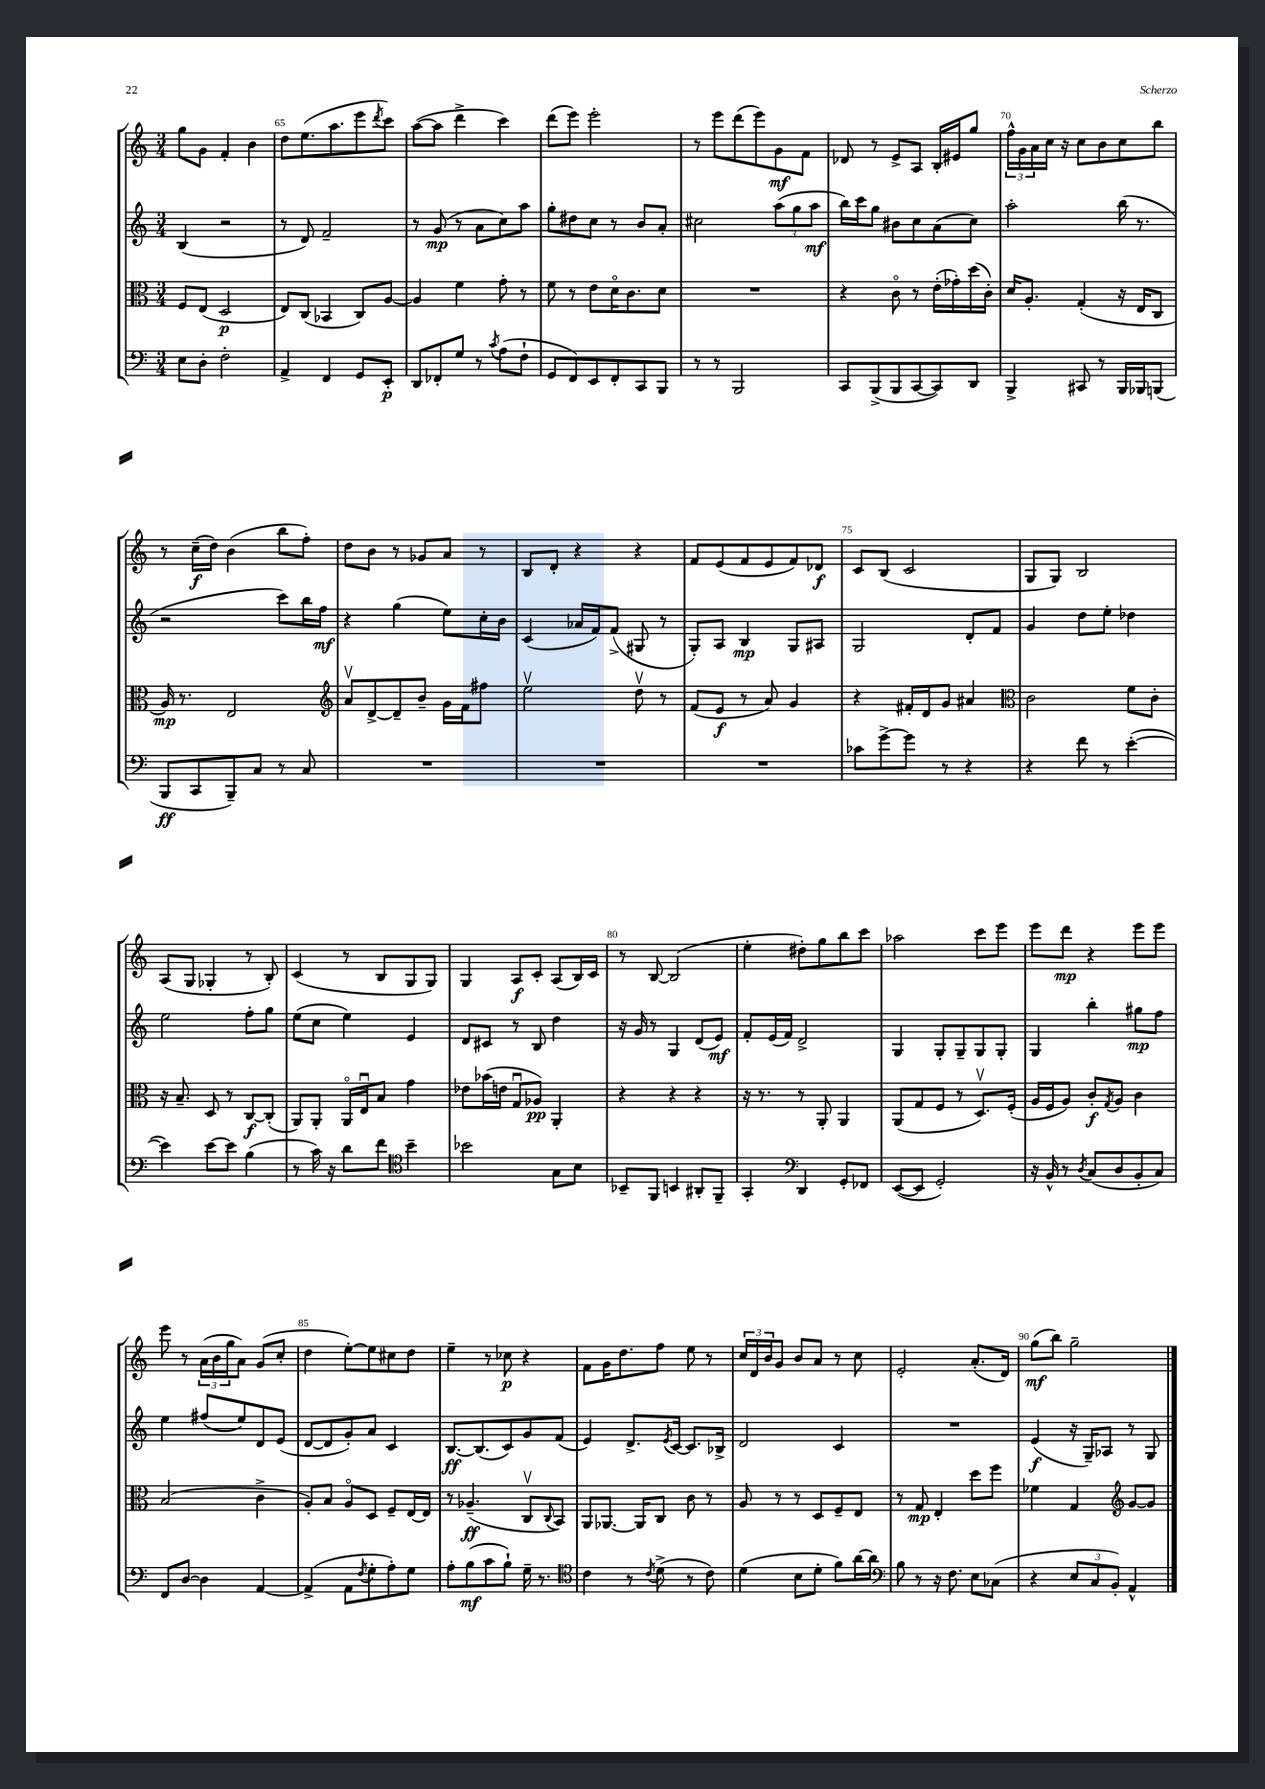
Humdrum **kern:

**kern	**kern	**kern	**kern
*staff4	*staff3	*staff2	*staff1
*clefF4	*clefC3	*clefG2	*clefG2
*k[]	*k[]	*k[]	*k[]
*M3/4	*M3/4	*M3/4	*M3/4
8E	8F	(4B	8gg
8D'	(8E	.	8g
2F'	2D	2r	4f'
.	.	.	4b
=	=	=	=
4AA^	8E)	8r	8dd
.	(8C	8d)	(8.ee
4FF	4BB-	2f~	.
.	.	.	8.aa
8GG	8C)	.	8eee
.	.	.	8qddd
8EE'	[8A	.	8ccc)
=	=	=	=
8DD	4A]	8r	([8aa
8FF-'	.	(8g	8aa]
8G	4f	8r	4ddd^
8r	.	8a	.
8qc	.	.	.
(8A	8g'	8cc)	4ccc)
8F`	8r	8aa	.
=	=	=	=
8GG	8f	8gg'	(8ddd
8FF)	8r	8dd#	8eee)
8EE	8e	8cc	2eee'
8FF'	16do	8r	.
.	8.c	.	.
8CC	.	8b	.
8BBB	8d	8a'	.
=	=	=	=
8r	2.r	2cc#	8r
8r	.	.	8eee
2BBB	.	.	(8ddd
.	.	.	8eee)
.	.	(12aa	8g
.	.	12gg	.
.	.	.	8f
.	.	12aa	.
=	=	=	=
8CC	4r	16bb)	8d-
.	.	16ccc	.
(8BBB^	.	8gg	8r
8BBB	8co	8b#	8e^
[8CC	8r	8cc	8A
8CC])	(16e'	(8a	16B'
.	16g-')	.	16e#
8DD	(16dd	8cc)	8gg
.	16c')	.	.
=	=	=	=
4BBB^	16d	2aa'	24ff^^
.	.	.	24g
.	8.A'	.	.
.	.	.	24a
.	.	.	16cc
.	.	.	16r
8CC#	(4G'	.	8cc
8r	.	.	8b
16BBB	16r	(16bb	8cc
16BBB-	16E	8.r	.
(8BBB	8C	.	8bb
=	=	=	=
8BBB	16A)	2r	8r
.	8.r	.	.
8CC	.	.	(16cc~
.	.	.	16dd)
8BBB~)	2E	.	(4b
8C	.	.	.
8r	.	8ccc)	8bb
8C	.	16bb	8ff')
.	.	16ff	.
=	=	=	=
*	*clefG2	*	*
2.r	8av	4r	8dd
.	[8d^	.	8b
.	8d~]	(4gg	8r
.	8b~	.	8g-
.	16g	8ee)	8a
.	16f	.	.
.	8ff#	16cc'	8r
.	.	16b	.
=	=	=	=
2.r	2eev	(4c	8B
.	.	.	8d'
.	.	16a-	4r
.	.	16f)	.
.	.	(8f^	.
.	8ddv	8G#	4r
.	8r	8r	.
=	=	=	=
2.r	(8f	8G')	8f
.	8e	8A	(8e
.	8r	4B	8f
.	8a)	.	8e
.	4g	8G	8f)
.	.	8A#	8d-
=	=	=	=
8c-	4r	2G	8c
[8g^	.	.	(8B
8g]	16f#'	.	2c
.	16d	.	.
8r	8g	.	.
4r	4a#	8d'	.
.	.	8f	.
=	=	=	=
*	*clefC3	*	*
4r	2c	4g	8G
.	.	.	8G)
8f	.	8dd	2B
8r	.	8ee'	.
([4e'	8f	4dd-	.
.	8c'	.	.
=	=	=	=
4e])	16r	2ee	(8A
.	8.B~	.	.
.	.	.	8G
[8e	8D	.	4G-'
8e]	8r	.	.
(4B	[8C	8ff'	8r
.	(8C']	8gg	8B')
=	=	=	=
8r	8AA)	(8ee	(4c
16c)	8AA'	8cc	.
16r	.	.	.
8d	16AAo	4ee)	8r
.	16Eu	.	.
8f	8B	.	8B
*clefC4	*	*	*
4b~	4g	4e	8G
.	.	.	8G)
=	=	=	=
2b-	8e-	8d	4G
.	(16b-	8c#	.
.	16e	.	.
.	8Gu	8r	8A
.	8A-)	8B	8c'
8G	4AA'	4dd	(8A
8B	.	.	16B)
.	.	.	16c
=	=	=	=
8BB-~	4r	16r	8r
.	.	16g	.
8FF	.	8r	[8B
4BB	4r	4G	(2B]
8AA#'	4r	(8d	.
8FF~	.	8e)	.
=	=	=	=
4GG'	16r	8f'	4ee'
.	8.r	.	.
.	.	(16e	.
.	.	16f)	.
*clefF4	*	*	*
4DD	8r	2d^	8dd#')
.	8AA'	.	8gg
8GG'	4AA	.	8bb
8FF-	.	.	8ccc
=	=	=	=
([8EE	(8AA	4G	2aa-
8EE]	8G	.	.
2GG')	8F	8G'	.
.	8r	8G~	.
.	8.Dv)	8G	8ccc
.	.	8G'	8eee
.	(16F'	.	.
=	=	=	=
16r	16A	4G	8eee
16BB^^	16F	.	.
8r	8A)	.	8ddd
8qD	.	.	.
(8C	8c'	4bb'	4r
.	8qG	.	.
8D	8A	.	.
8BB'	4c	8gg#	8eee
8C)	.	8ff	8eee
=	=	=	=
8FF	(2B	4ee	8eee
[8D	.	.	8r
4D]	.	(8ff#	(24a
.	.	.	24b
.	.	.	24gg
.	.	8ee)	8a)
[4AA	4c^	8d	(8g
.	.	(8e	8cc'
=	=	=	=
(4AA^]	8A')	[8d	4dd
.	8B	8d]	.
8AA	8Ao	8g')	[8ee')
8qF	.	.	.
8G'	8D	8a	8ee]
8A')	8F~	4c	8cc#
8G	[16E	.	8dd
.	16E]	.	.
=	=	=	=
8A'	8r	[8.B	4ee~
(8B	(4.A-~	.	.
.	.	(8.B]	.
8c	.	.	8r
8B`)	.	8c)	8cc-
16G~	8Cv	8g	4r
8.r	.	.	.
.	8qqC	.	.
.	8BB)	(8f	.
=	=	=	=
*clefC4	*	*	*
4c	8AA	4e)	8f
.	[8.AA-	.	16g
.	.	.	8.dd
8r	.	8.d^	.
.	16AA-]	.	.
8qc	.	.	.
(8d^	8C	.	8ff
.	.	8qe	.
.	.	[16c	.
8r	8c	8.c]	8ee
8c)	8r	.	8r
.	.	16B-^	.
=	=	=	=
(4d	8A	2d	24cc
.	.	.	24d
.	.	.	24b
.	8r	.	8g
8B	8r	.	8b
8d'	8D	.	8a
8f)	8F~	4c	8r
[16a	8E	.	8cc
16a]	.	.	.
=	=	=	=
*clefF4	*	*	*
8B	8r	2.r	2e'
8r	8G	.	.
16r	4E'	.	.
8.F	.	.	.
8E	8dd	.	(8.a'
(8C-	8ff	.	.
.	.	.	16d)
=	=	=	=
4r	4f-	(4e	(8gg
.	.	.	8bb)
12E	4G	16r	2gg~
.	.	16G~)	.
12C	.	.	.
.	.	8A-	.
12BB')	.	.	.
*	*clefG2	*	*
4AA^^	[8g	8r	.
.	8g]	8G	.
==	==	==	==
*-	*-	*-	*-
